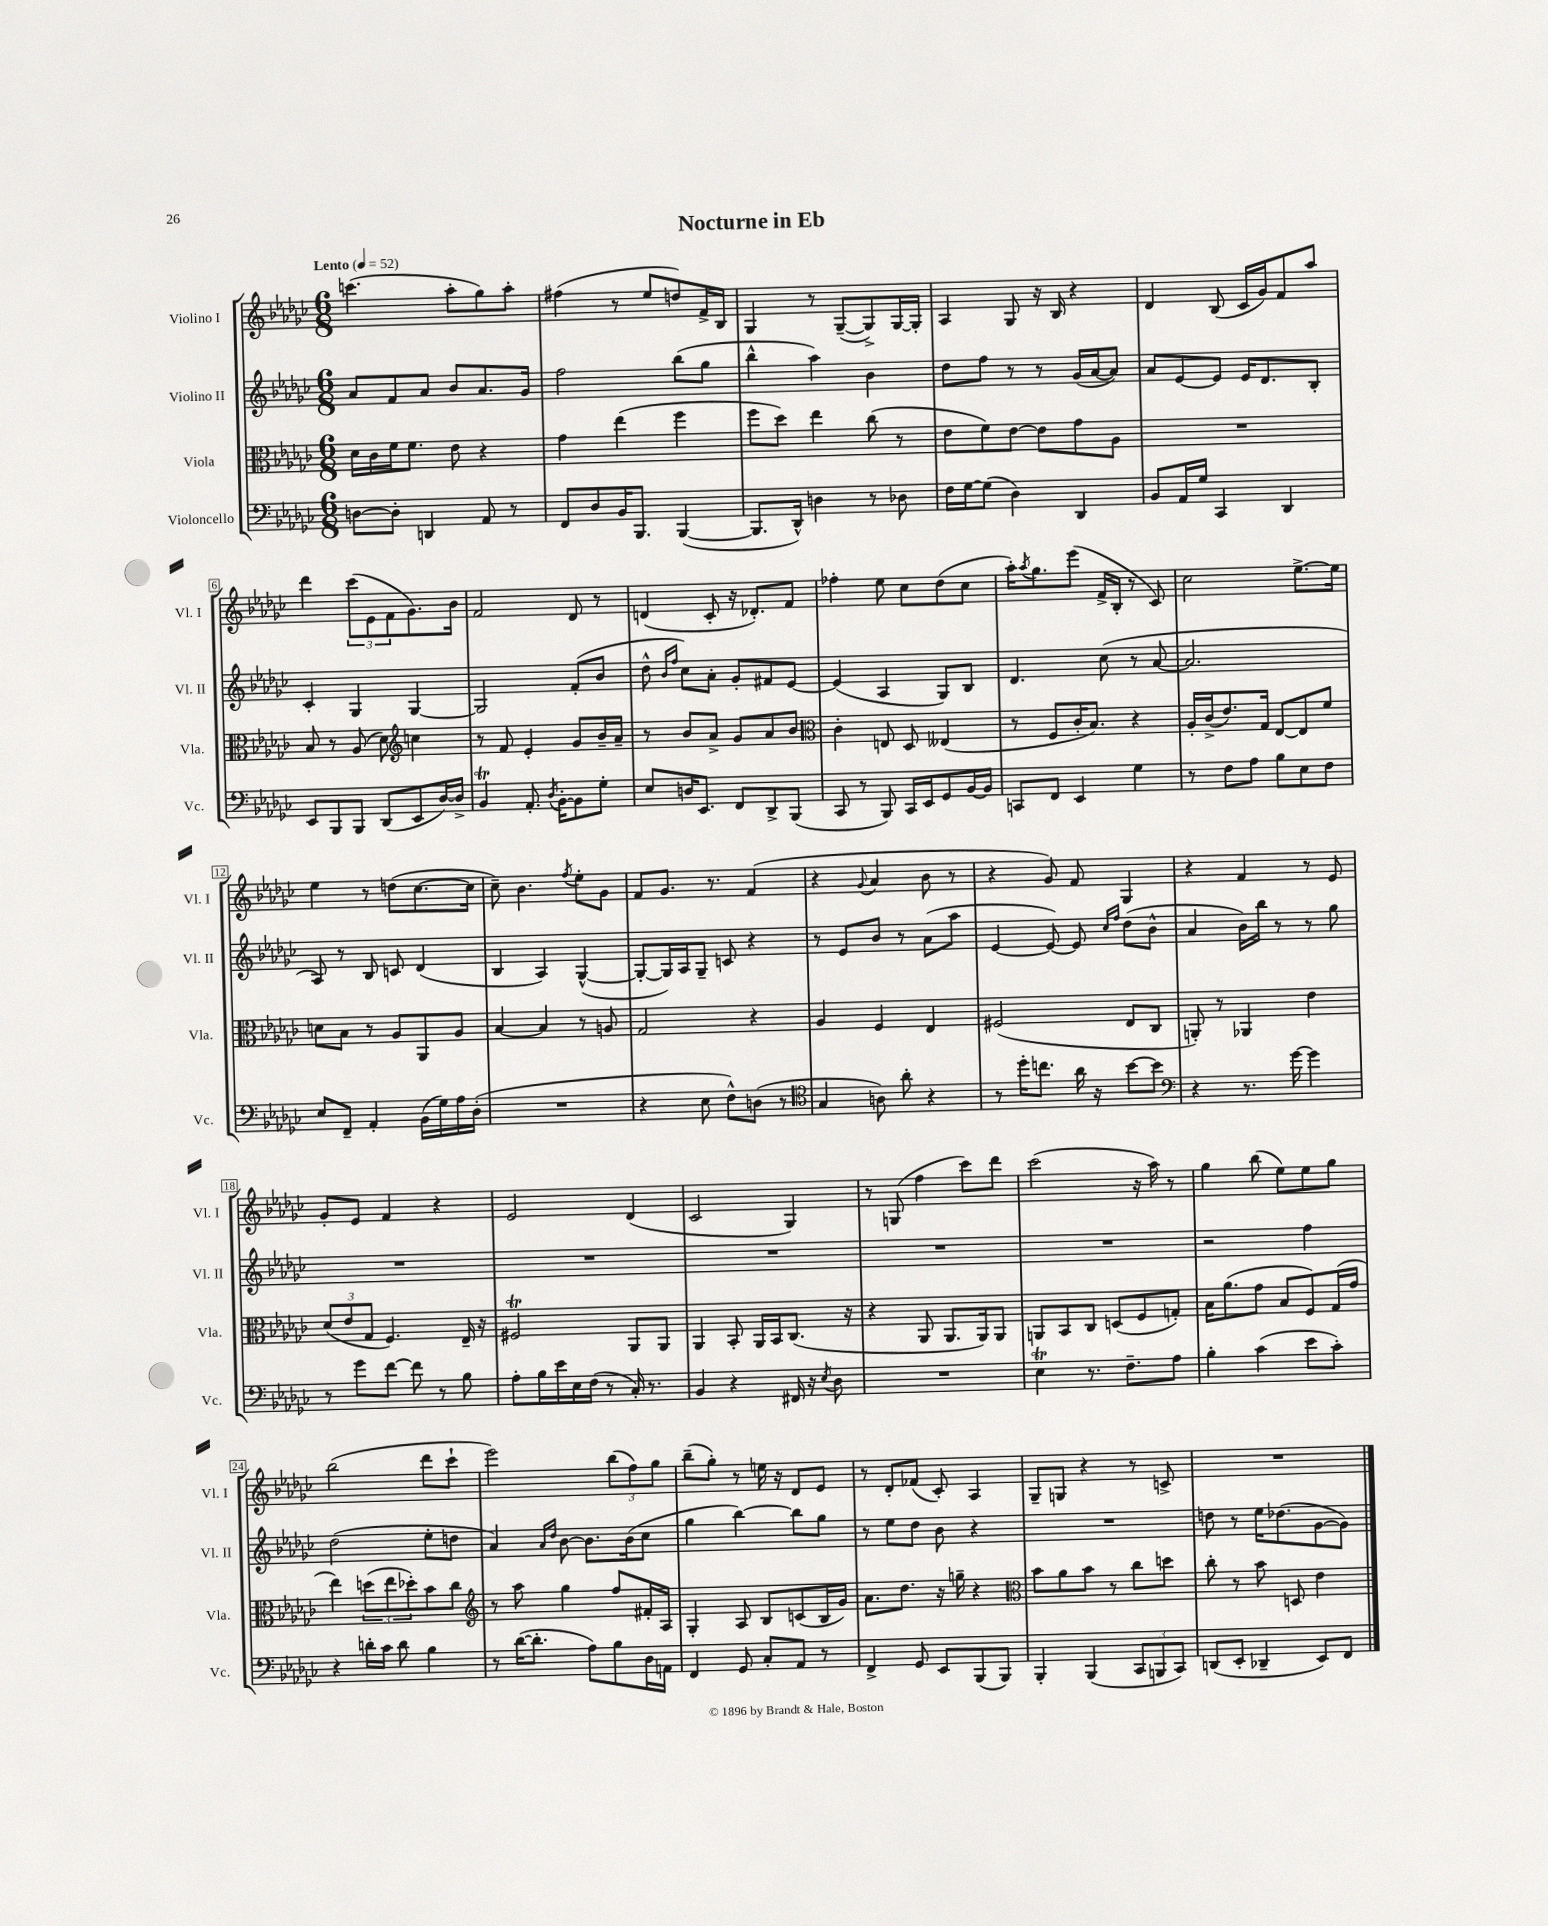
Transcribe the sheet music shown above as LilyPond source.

\header { title = "Nocturne in Eb" }
<<
\new StaffGroup <<
\new Staff = "s0" \with { instrumentName = "Violino I" shortInstrumentName = "Vl. I" } {
    \clef treble \key ges \major \numericTimeSignature \time 6/8 \tempo "Lento" 4 = 52
    c'''4.( aes''8-. ges''8) aes''8-. |
    fis''4( r8 ees''8 d''8) f'16-> bes16 |
    ges4 r8 ges8~--( ges8->) ges16~ ges16-. |
    aes4 ges8 r16 bes16 r4 |
    des'4 bes8( ces'16 ges'16) f'8 aes''8 |
    des'''4 \tuplet 3/2 { ces'''8( ees'8 f'8 } ges'8.) bes'16 |
    f'2 des'8 r8 |
    d'4( ces'8-. r16 des'8.-.) f'8 |
    fes''4-. ees''8 ces''8 des''8( ces''8 |
    aes''16-.) \acciaccatura { aes''8 } ges''8. ees'''8( f'16-> bes16-. r8 ces'8) |
    ces''2 ees''8.~-> ees''16 |
    ees''4 r8 d''8( ces''8.~ ces''16 |
    ces''8--) bes'4. \acciaccatura { f''8 } ees''8-. ges'8 |
    f'8 ges'8. r8. f'4( |
    r4 \appoggiatura { ges'8 } aes'4 bes'8 r8 |
    r4 ges'8) f'8 ges4 |
    r4 f'4 r8 ees'8 |
    ges'8-. ees'8 f'4 r4 |
    ees'2 des'4( |
    ces'2 ges4) |
    r8 g8( f''4 ces'''8) des'''8 |
    ces'''2( r16 aes''16) r8 |
    ges''4 bes''8( ees''8) ees''8 ges''8 |
    bes''2( des'''8 ces'''8-! |
    ees'''2) \tuplet 3/2 { bes''8( f''8) ges''8 } |
    bes''8--( ges''8-.) r8 e''16 r16 des'8 ees'8 |
    r8 des'8-. fes'8( ces'8-.) aes4 |
    ges8-- g8 r4 r8 c'8-> |
    R2. \bar "|." |
}
\new Staff = "s1" \with { instrumentName = "Violino II" shortInstrumentName = "Vl. II" } {
    \clef treble \key ges \major \numericTimeSignature \time 6/8
    aes'8 f'8 aes'8 bes'8 aes'8. ges'16 |
    f''2 bes''8( ges''8 |
    bes''4-^ aes''4) bes'4 |
    des''8 f''8 r8 r8 ges'16( aes'16~ aes'8) |
    aes'8 ees'8~ ees'8 ees'16 des'8. bes8-. |
    ces'4-. ges4 ges4~ |
    ges2 f'8-.( bes'8 |
    des''8-^ \grace { bes'16 f''16 } ces''8) aes'8-. ges'8-. fis'8 ees'8~ |
    ees'4( aes4 ges8) bes8 |
    des'4. ces''8( r8 aes'8~ |
    aes'2. |
    aes8) r8 bes8 c'8 des'4( |
    bes4 aes4) ges4~-^( |
    ges8~-. ges16) aes16 ges8-- c'8 r4 |
    r8 ees'8 bes'8 r8 aes'8( aes''8 |
    ees'4~ ees'8~) ees'8 \grace { ces''16 f''16 } des''8( bes'8-^ |
    aes'4 bes'16) bes''16 r8 r8 ges''8 |
    R2. |
    R2. |
    R2. |
    R2. |
    R2. |
    r2 f''4 |
    des''2( ees''8-. d''8 |
    aes'4) \grace { aes'16 des''16 } bes'8~ bes'8. bes'16( ces''8 |
    ges''4 bes''4~) bes''8 ges''8 |
    r8 ees''8 des''8 bes'8 r4 |
    R2. |
    d''8 r8 ees''16 des''8.( ges'8~ ges'8) \bar "|." |
}
\new Staff = "s2" \with { instrumentName = "Viola" shortInstrumentName = "Vla." } {
    \clef alto \key ges \major \numericTimeSignature \time 6/8
    des'16 ces'16 f'16 f'8. ees'8 r4 |
    ges'4 ees''4( f''4 |
    f''8 des''8) ees''4 ces''8( r8 |
    ees'8 f'8) ees'8~ ees'8 ges'8 aes8 |
    R2. |
    bes8 r8 aes8( des'8) \clef treble c''4 |
    r8 f'8 ees'4-. ges'8 bes'16-- aes'16-- |
    r8 bes'8 aes'8-> ges'8 aes'8 bes'8 |
    \clef alto ces'4-. e8 des8 eeses4( |
    r8 f8 ces'16-. bes8.) r4 |
    aes16-. ces'16->( ees'8.) ges16 ees8~ ees8 f'8 |
    d'8 bes8 r8 aes8 aes,8 aes8 |
    bes4~ bes4 r8 a8 |
    ges2 r4 |
    aes4 f4 ees4 |
    fis2( ees8 ces8 |
    a,8-.) r8 aes,4 ees'4 |
    \tuplet 3/2 { des'8( ees'8 ges8 } f4.) ees16-- r16 |
    fis2\trill aes,8 aes,8 |
    aes,4 bes,8-. aes,16 bes,16 ces8.( r16 |
    r4 aes,8 aes,8. aes,16) aes,8 |
    a,8 bes,8 ces8 d8( f8 g8-.) |
    bes16 aes'8.( ges'8 bes8 f8) ges16( ges'16 |
    ees''4) \tuplet 3/2 { d''8( ees''8 des''8-.) } bes'8 ces''8 |
    \clef treble r8 aes''8 ges''4 f''8 fis'16-. aes16 |
    ges4-. aes8 bes8 c'8( bes16 ges'16) |
    aes'8. des''8. r16 g''16-- r4 |
    \clef alto bes'8 aes'8 bes'8 r8 ces''8 d''8 |
    ces''8-. r8 bes'8 d8 ees'4 \bar "|." |
}
\new Staff = "s3" \with { instrumentName = "Violoncello" shortInstrumentName = "Vc." } {
    \clef bass \key ges \major \numericTimeSignature \time 6/8
    d8~ d8-. d,4 aes,8 r8 |
    f,8 des8 bes,16 bes,,8. bes,,4~( |
    bes,,8. des,16-^) d4 r8 des8 |
    f16 ges16~ ges8( des4) des,4 |
    bes,8 aes,16 ges16 ces,4 des,4 |
    ees,8 bes,,8 bes,,8 des,8( ees,8 des16~) des16-> |
    bes,4\trill aes,8.-. \acciaccatura { des8 } bes,16~-. bes,8 ges8-. |
    ees8 d16 ees,8. f,8 des,8-> bes,,8( |
    ces,8 r8 bes,,8) ces,16 ees,16 ges,8 bes,16~ bes,16 |
    c,8 f,8 ees,4 ges4 |
    r8 f8 aes8 bes8 ees8 f8 |
    ees8 f,8-- aes,4-. bes,16( ges16) aes16 des16-.( |
    R2. |
    r4 ees8 f8-^) d8( r8 |
    \clef tenor ges4 a8) aes'8-. r4 |
    r8 des''16-. c''8. aes'16 r16 bes'8~ bes'8 |
    \clef bass r4 r8. ges'16~ ges'4 |
    r8 ges'8 f'8~ f'8 r8 bes8 |
    aes8-. bes16 ees'16 ees16 f16( r8 ces16-.) r8. |
    bes,4 r4 fis,16 r16 \acciaccatura { ees8 } des8 |
    R2. |
    ees4\trill r8. f8.-- aes8 |
    bes4-. ces'4( ees'8 ces'8-.) |
    r4 d'16-. ces'16 d'8 bes4 |
    r8 des'16~( des'8.-. aes8) bes8 des16 a,16 |
    f,4 ges,8 ces8-. aes,8 r8 |
    f,4-> ges,8 ees,8 bes,,8( bes,,8) |
    bes,,4-. bes,,4( \tuplet 3/2 { ces,8 b,,8 ces,8) } |
    d,8( ees,8-. des,4-- ees,8) f,8 \bar "|." |
}
>>
>>
\layout { \context { \Score \override BarNumber.stencil = #(make-stencil-boxer 0.1 0.3 ly:text-interface::print) } }
